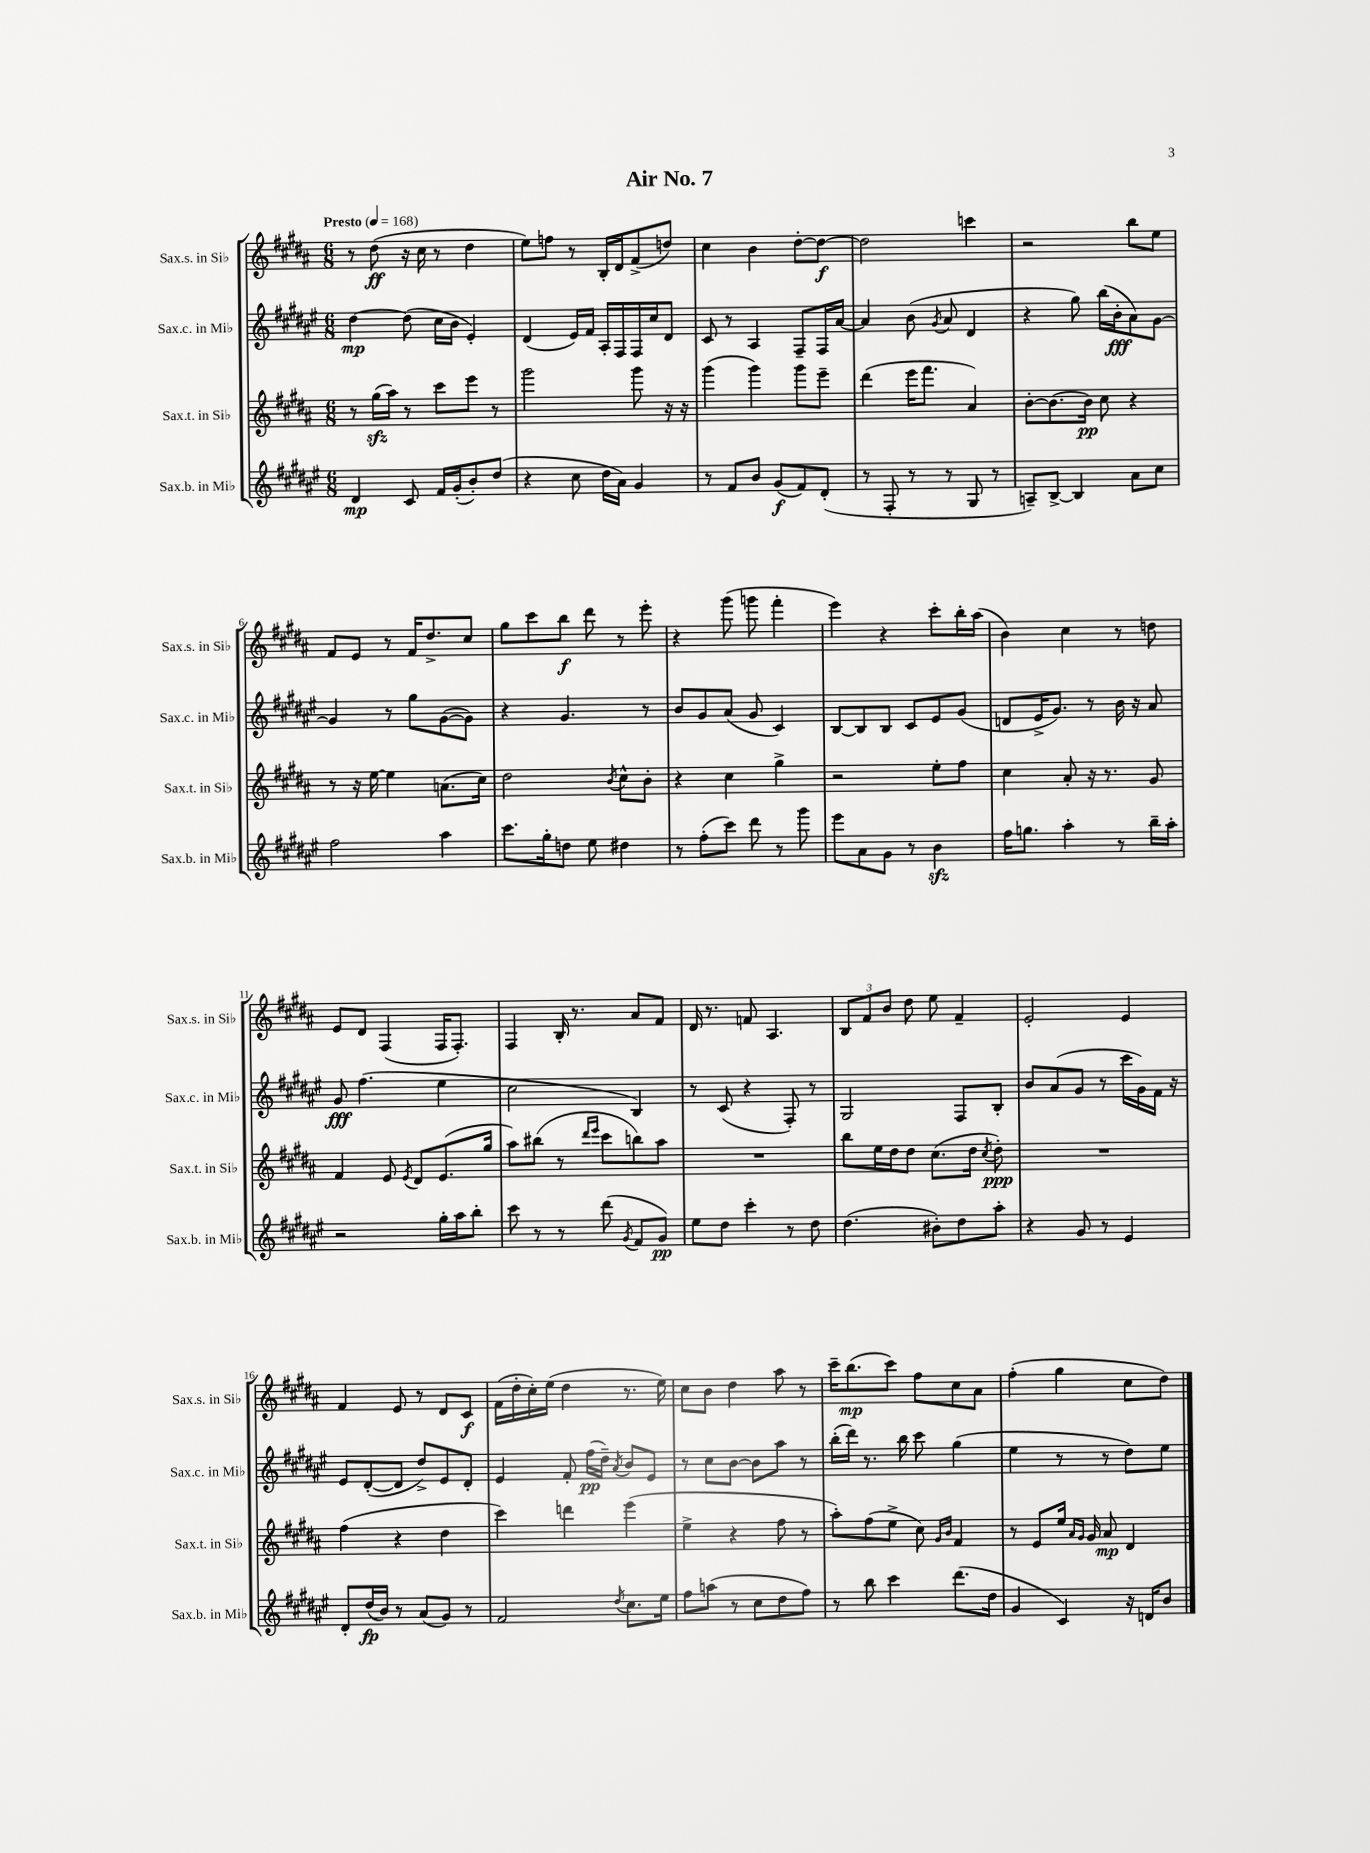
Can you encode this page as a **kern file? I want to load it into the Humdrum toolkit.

**kern	**kern	**kern	**kern
*staff4	*staff3	*staff2	*staff1
*clefG2	*clefG2	*clefG2	*clefG2
*k[f#c#g#d#a#e#]	*k[f#c#g#d#a#]	*k[f#c#g#d#a#e#]	*k[f#c#g#d#a#]
*M6/8	*M6/8	*M6/8	*M6/8
*MM168	*MM168	*MM168	*MM168
4d#/	8r	[4dd#\	8r
.	(16gg#\LL	.	(8dd#\
.	16aa#\JJ)	.	.
8c#/	8r	(8dd#\]	16r
.	.	.	16cc#\
16f#/LL	8ccc#\L	16cc#\LL	8r
(16g#'/J	.	16b\JJ	.
8b'/)	8eee\J	4e#'/)	4dd#\
(8dd#/J	8r	.	.
=	=	=	=
4r	2ggg#\	(4d#/	8ee\L)
.	.	.	8ff\J
8cc#\	.	16e#/LL)	8r
.	.	16f#/JJ	.
16dd#\LL	.	16A#'/LL	16B'/LL
16a#\JJ)	.	16F#/	16d#/J
4g#/	8ggg#\	16F#/	(8f#^/
.	.	16cc#/J	.
.	16r	8d#/J	8dd/J)
.	16r	.	.
=	=	=	=
8r	(4ggg#\	8c#/	4cc#\
8f#/L	.	8r	.
8b/J	4ggg#\)	4A#/	4b\
(8g#/L	.	.	.
8f#/)	8ggg#\L	8F#~/L	[8dd#'\L
(8d#'/J	8eee~\J	16F#/L	8dd#\_J
.	.	[16a#/JJ	.
=	=	=	=
8r	(4ddd#\	4a#/]	2dd#\]
8F#'/	.	.	.
8r	16eee\LK	(8b\	.
.	8.fff#\J	.	.
.	.	8qg#/	.
8r	.	8a#/	.
8G#/	4a#/)	4d#/	4ccc\
8r	.	.	.
=	=	=	=
8A~/L)	[8b'\L	4r	2r
[8B^/J	(8.b\]	.	.
4B/]	.	8gg#\)	.
.	16b\Jk)	.	.
.	8cc#\	(16bb\LL	.
.	.	16b'\J	.
8a#\L	4r	8a#\)	8bb\L
8cc#\J	.	[8g#\J	8ee\J
=	=	=	=
2ff#\	8r	4g#/]	8f#/L
.	16r	.	8e/J
.	[16ee\	.	.
.	4ee\]	8r	8r
.	.	8gg#\L	16f#/LK
.	.	.	8.dd#^/
4aa#\	(8.a\L	([8g#\	.
.	.	8g#\]J)	8cc#/J
.	16cc#\Jk)	.	.
=	=	=	=
8.ccc#\L	2dd#\	4r	8gg#\L
.	.	.	8ccc#\
16gg#'\k	.	.	.
8dd\J	.	4.g#/	8bb\J
8ee#\	.	.	8ddd#\
.	8qb/	.	.
4dd#\	8cc#^^\L	.	8r
.	8b'\J	8r	8eee'\
=	=	=	=
8r	4r	8b/L	4r
(8ff#'\L	.	8g#/	.
8ccc#\J)	4cc#\	(8a#/J	(8ggg#\
8ddd#\	.	8g#/	8ggg\
8r	4gg#^\	4c#/)	4fff#'\
8ggg#\	.	.	.
=	=	=	=
8eee#\L	2r	[8B/L	4eee\)
8a#\	.	8B/]	.
8g#\J	.	8B/J	4r
8r	.	8c#/L	.
4b\	8ee'\L	8e#/	8ccc#'\L
.	8ff#\J	(8g#/J	16bb'\L
.	.	.	(16aa#\JJ
=	=	=	=
16ff#\LK	4cc#\	8d/L	4b\)
8.gg\J	.	.	.
.	.	16e#^/K	.
.	.	8.g#/J)	.
4aa#'\	8a#'/	.	4cc#\
.	16r	8r	.
.	8.r	.	.
8r	.	16b\	8r
.	.	16r	.
16bb~\LL	8g#/	8a#/	8dd\
16aa#'\JJ	.	.	.
=	=	=	=
2r	4f#/	8g#/	8e/L
.	.	(4.ff#\	8d#/J
.	8e/	.	(4F#/
.	8qe/	.	.
.	8d#/L	.	.
16gg#'\LL	(8.e/	4ee#\	16F#/LK
16aa#\J	.	.	8.F#'/J)
8bb'\J	.	.	.
.	16gg#/Jk	.	.
=	=	=	=
8ccc#\	8aa#\L)	2cc#\	4F#/
8r	(8bb#\J	.	.
8r	8r	.	16B'/
.	.	.	8.r
.	16qqddd#/LL	.	.
.	16qqeee/JJ	.	.
(8ddd#\	8ccc#\L	.	.
8qg#/	.	.	.
8f#/L	8bb\)	4B/)	8a#/L
8g#/J)	8aa#\J	.	8f#/J
=	=	=	=
8ee#\L	2.r	8r	16d#/
.	.	.	8.r
8dd#\J	.	(8c#/	.
4ccc#'\	.	4r	8f/
.	.	.	4.A#/
8r	.	8F#'/)	.
8dd#\	.	8r	.
=	=	=	=
(4.dd#\	8bb\L	2G#/	12B/L
.	.	.	12f#/
.	16ee\L	.	.
.	.	.	12b/J
.	16dd#\J	.	.
.	8dd#\J	.	8dd#\
8b#'\L)	(8.cc#\L	.	8ee\
8dd#\	.	8F#/L	4f#~/
.	16dd#\Jk	.	.
.	8qcc#/	.	.
8aa#'\J	8dd#'\)	8B'/J	.
=	=	=	=
4r	2.r	8b/L	2e'/
.	.	(8a#/	.
8g#/	.	8g#/J	.
8r	.	8r	.
4e#/	.	16ccc#\LL	4e/
.	.	16g#\)	.
.	.	16f#\JJ	.
.	.	16r	.
=	=	=	=
8d#'/L	(4ff#\	8e#/L	4f#/
(16dd#/L	.	([8d#'/	.
16b/JJ)	.	.	.
8r	4r	8d#/]J	8e/
(8a#/L	.	8dd#^/L)	8r
8g#/J)	4dd#\	8e#/	8d#/L
8r	.	8d#'/J	8c#/J
=	=	=	=
2f#/	4ccc#\)	4e#/	(16f#\LL
.	.	.	16dd#'\
.	.	.	16cc#'\)
.	.	.	(16ee\JJ
.	4ddd\	8f#'/	4dd#\
.	.	(16ff#\LL	.
.	.	16dd#~\JJ)	.
8qdd#/	.	8qa#/	.
8.cc#\L	(4eee\	8b/L	8.r
.	.	8e#/J	.
16ee#\Jk	.	.	16ee\)
=	=	=	=
8ff#\L	4ee^\	8r	8cc#\L
(8aa\J	.	8cc#\L	8b\J
8r	4r	[8b\J	4dd#\
8cc#\L	.	8b\]L	.
8dd#\	8ff#\	8aa#\J	8aa#\
8ff#\J)	8r	8r	8r
=	=	=	=
8r	8aa#'\L)	(16bb'\LL	16ccc#~\LK
.	.	16ddd#\JJ)	(8.bb\
8bb\	(8ff#\	8.r	.
4ccc#\	8ee^\J	.	8ccc#\J)
.	.	16bb\	.
.	8cc#\)	8ccc#\	8ff#\L
.	16qqg#/LL	.	.
.	16qqb/JJ	.	.
(8.ddd#\L	4f#/	(4gg#\	8cc#\
.	.	.	8a#\J
16dd#\Jk	.	.	.
=	=	=	=
4g#/	8r	4ee#\	(4ff#'\
.	8e/L	.	.
4c#/)	16ee/Jk	8r	4gg#\
.	16qqa#/LL	.	.
.	16qqg#/JJ	.	.
.	16g#/	.	.
.	8a#/	8r	.
16r	4d#/	8dd#\L)	8cc#\L
16d/LK	.	.	.
8b/J	.	8ee#\J	8dd#\J)
==	==	==	==
*-	*-	*-	*-
